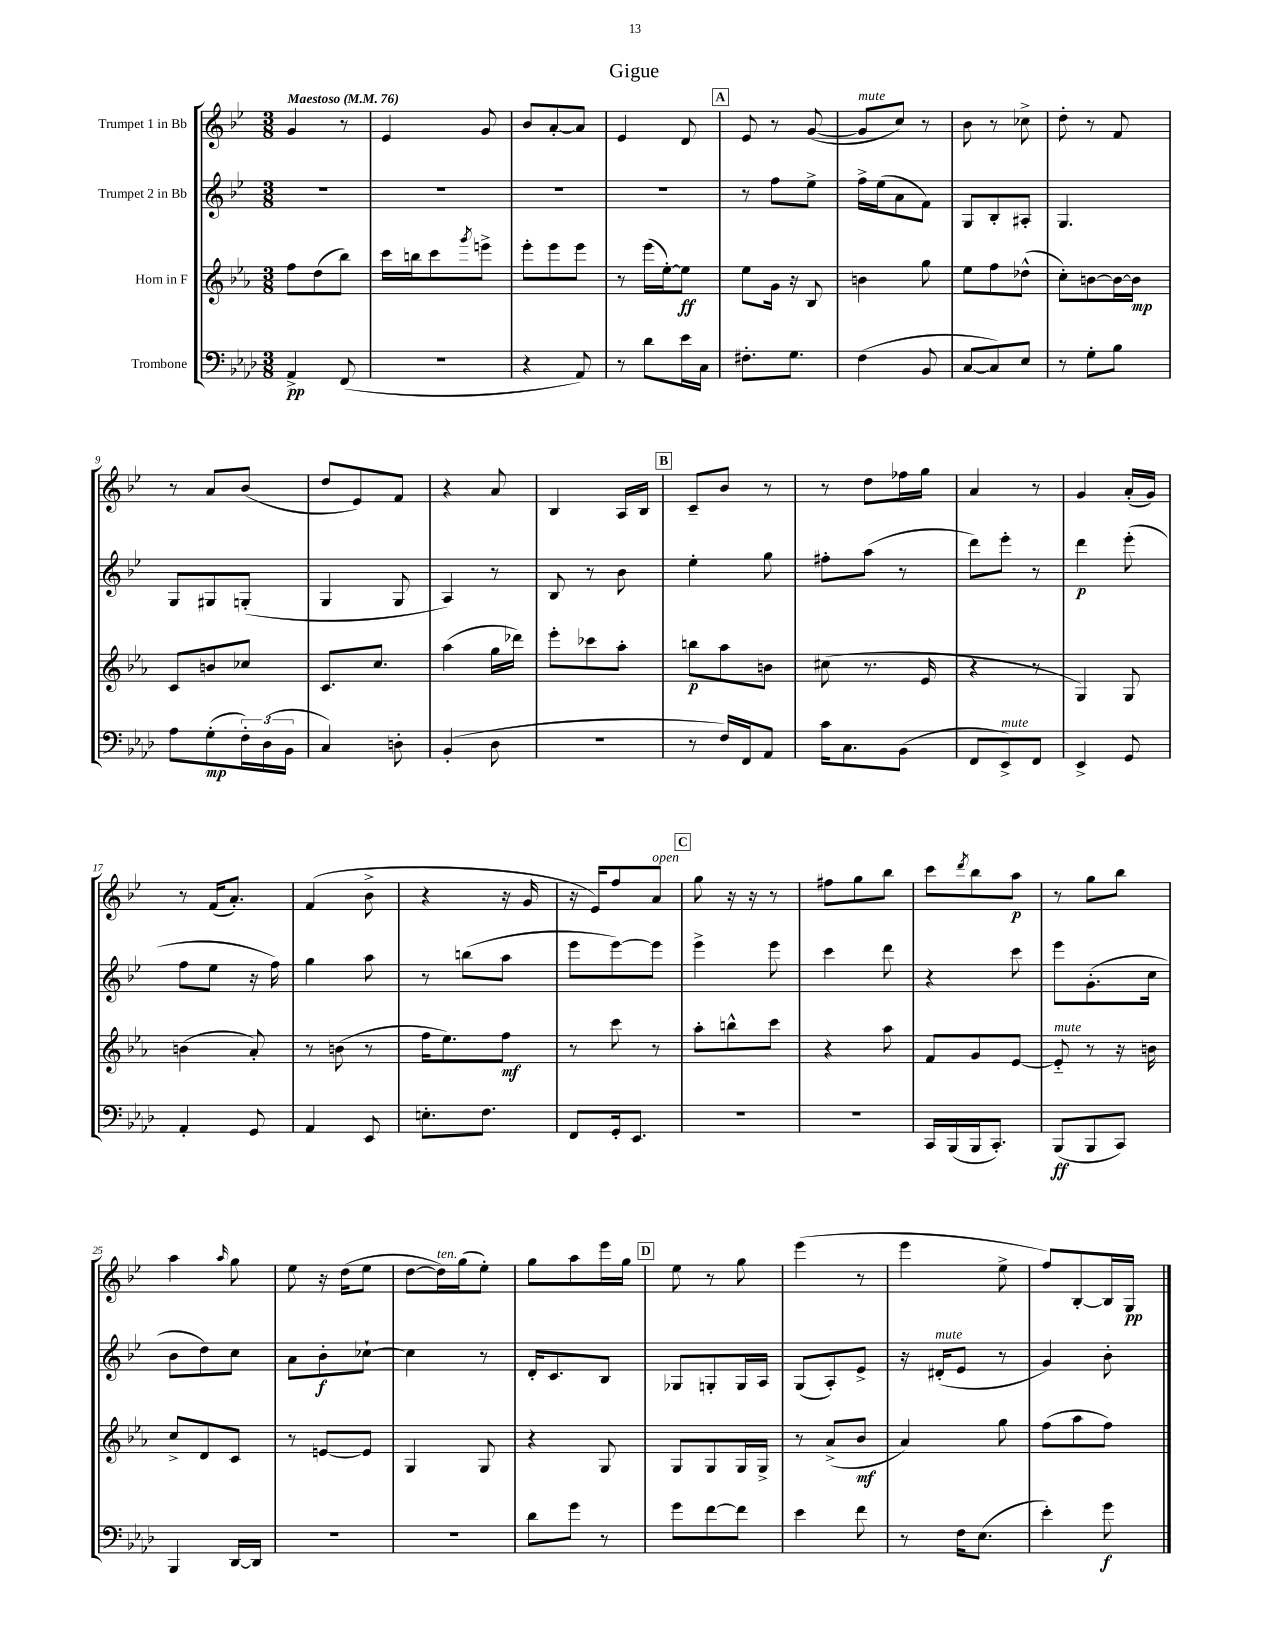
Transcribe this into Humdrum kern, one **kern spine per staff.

**kern	**kern	**kern	**kern
*staff4	*staff3	*staff2	*staff1
*clefF4	*clefG2	*clefG2	*clefG2
*k[b-e-a-d-]	*k[b-e-a-]	*k[b-e-]	*k[b-e-]
*M3/8	*M3/8	*M3/8	*M3/8
*MM76	*MM76	*MM76	*MM76
4AA-^/	8ff\L	4.r	4g/
.	(8dd\	.	.
(8FF/	8bb-\J)	.	8r
=	=	=	=
4.r	16ccc\LL	4.r	4e-/
.	16bb\J	.	.
.	8ccc\	.	.
.	8qggg/	.	.
.	8eee^\J	.	8g/
=	=	=	=
4r	8eee-'\L	4.r	8b-/L
.	8eee-\	.	[8a'/
8AA-/)	8eee-\J	.	8a/]J
=	=	=	=
8r	8r	4.r	4e-/
8d-\L	(16eee-\LL	.	.
.	[16ee-'\J)	.	.
16e-\L	8ee-\]J	.	8d/
16C\JJ	.	.	.
=	=	=	=
8.F#'\L	8ee-\L	8r	8e-/
.	16g\Jk	8ff\L	8r
8.G\J	16r	.	.
.	8B-/	8ee-^\J	([8g/
=	=	=	=
(4F\	4b\	16ff^\LL	8g/]L
.	.	(16ee-\J	.
.	.	8a\	8cc/J)
8BB-/	8gg\	8f\J)	8r
=	=	=	=
[8C/L	8ee-\L	8G/L	8b-\
8C/])	8ff\	8B-'/	8r
8E-/J	(8dd-^^\J	8A#'/J	8cc-^\
=	=	=	=
8r	8cc'\L)	4.G/	8dd'\
8G'\L	[8b\	.	8r
8B-\J	16b\_L	.	8f/
.	16b\]JJ	.	.
=	=	=	=
8A-\L	8c/L	8G/L	8r
(8G'\	8b/	8G#/	8a/L
24F'\L)	8cc-/J	(8G'/J	(8b-/J
(24D-\	.	.	.
24BB-\JJ	.	.	.
=	=	=	=
4C/)	8.c/L	4G/	8dd/L
.	.	.	8e-/)
.	8.cc/J	.	.
8D'\	.	8G/	8f/J
=	=	=	=
(4BB-'/	(4aa-\	4A/)	4r
8D-\	16gg\LL	8r	8a/
.	16ddd-\JJ)	.	.
=	=	=	=
4.r	8eee-'\L	8B-/	4B-/
.	8ccc-\	8r	.
.	8aa-'\J	8b-\	16A/LL
.	.	.	16B-/JJ
=	=	=	=
8r	8bb\L	4ee-'\	8c~/L
16F/LL)	8aa-\	.	8b-/J
16FF/J	.	.	.
8AA-/J	8b\J	8gg\	8r
=	=	=	=
16c\LK	(8cc#\	8ff#'\L	8r
8.C\	.	.	.
.	8.r	(8aa\J	8dd\L
(8BB-\J	.	8r	16ff-\L
.	16e-/	.	16gg\JJ
=	=	=	=
8FF/L	4r	8ddd\L)	4a/
8EE-^/)	.	8eee-'\J	.
8FF/J	8r	8r	8r
=	=	=	=
4EE-^/	4G/)	4ddd\	4g/
8GG/	8G/	(8eee-'\	(16a'/LL
.	.	.	16g/JJ)
=	=	=	=
4AA-'/	(4b\	8ff\L	8r
.	.	8ee-\J	(16f/LK
.	.	.	8.a'/J)
8GG/	8a-'/)	16r	.
.	.	16ff\)	.
=	=	=	=
4AA-/	8r	4gg\	(4f/
.	(8b\	.	.
8EE-/	8r	8aa\	8b-^\
=	=	=	=
8.E'\L	16ff\LK	8r	4r
.	8.ee-\)	.	.
.	.	(8bb\L	.
8.F\J	.	.	.
.	8ff\J	8aa\J	16r
.	.	.	16g/
=	=	=	=
8FF/L	8r	8eee-\L	16r
.	.	.	16e-/LK)
16GG'/k	8ccc\	[8eee-\)	8ff/
8.EE-/J	.	.	.
.	8r	8eee-\]J	8a/J
=	=	=	=
4.r	8aa-'\L	4eee-^\	8gg\
.	8bb^^\	.	16r
.	.	.	16r
.	8ccc\J	8eee-\	8r
=	=	=	=
4.r	4r	4ccc\	8ff#\L
.	.	.	8gg\
.	8aa-\	8ddd\	8bb-\J
=	=	=	=
16CC/LL	8f/L	4r	8ccc\L
(16BBB-/	.	.	.
.	.	.	8qddd/
16BBB-/J	8g/	.	8bb-\
8.CC'/J)	.	.	.
.	[8e-/J	8ccc\	8aa\J
=	=	=	=
(8BBB-/L	8e-'~/]	8eee-\L	8r
8BBB-/	8r	(8.g'\	8gg\L
8CC/J)	16r	.	8bb-\J
.	16b\	16cc\Jk	.
=	=	=	=
4BBB-/	8cc^/L	8b-\L	4aa\
.	8d/	8dd\)	.
.	.	.	16qqaa/
[16DD-/LL	8c/J	8cc\J	8gg\
16DD-/]JJ	.	.	.
=	=	=	=
4.r	8r	8a\L	8ee-\
.	[8e/L	8b-'\	16r
.	.	.	(16dd\LK
.	8e/]J	[8cc-`\J	8ee-\J
=	=	=	=
4.r	4G/	4cc-\]	[8dd\L
.	.	.	16dd\]L)
.	.	.	(16gg\J
.	8G/	8r	8ee-'\J)
=	=	=	=
8d-\L	4r	16d'/LK	8gg\L
.	.	8.c/	.
8g\J	.	.	8aa\
8r	8G/	8B-/J	16eee-\L
.	.	.	16gg\JJ
=	=	=	=
8g\L	8G/L	8G-/L	8ee-\
[8f\	8G/	8G'/	8r
8f\]J	16G/L	16G/L	8gg\
.	16G^/JJ	16A/JJ	.
=	=	=	=
4e-\	8r	(8G/L	(4eee-\
.	(8a-^/L	8A'/)	.
8f\	8b-/J	8e-^/J	8r
=	=	=	=
8r	4a-/)	16r	4eee-\
.	.	(16d#'/LK	.
16F\LK	.	8e-/J	.
(8.E-\J	.	.	.
.	8gg\	8r	8ee-^\
=	=	=	=
4e-'\)	(8ff\L	4g/)	8ff/L)
.	8aa-\	.	[8B-'/
8g\	8ff\J)	8b-'\	16B-/]L
.	.	.	16G/JJ
==	==	==	==
*-	*-	*-	*-
